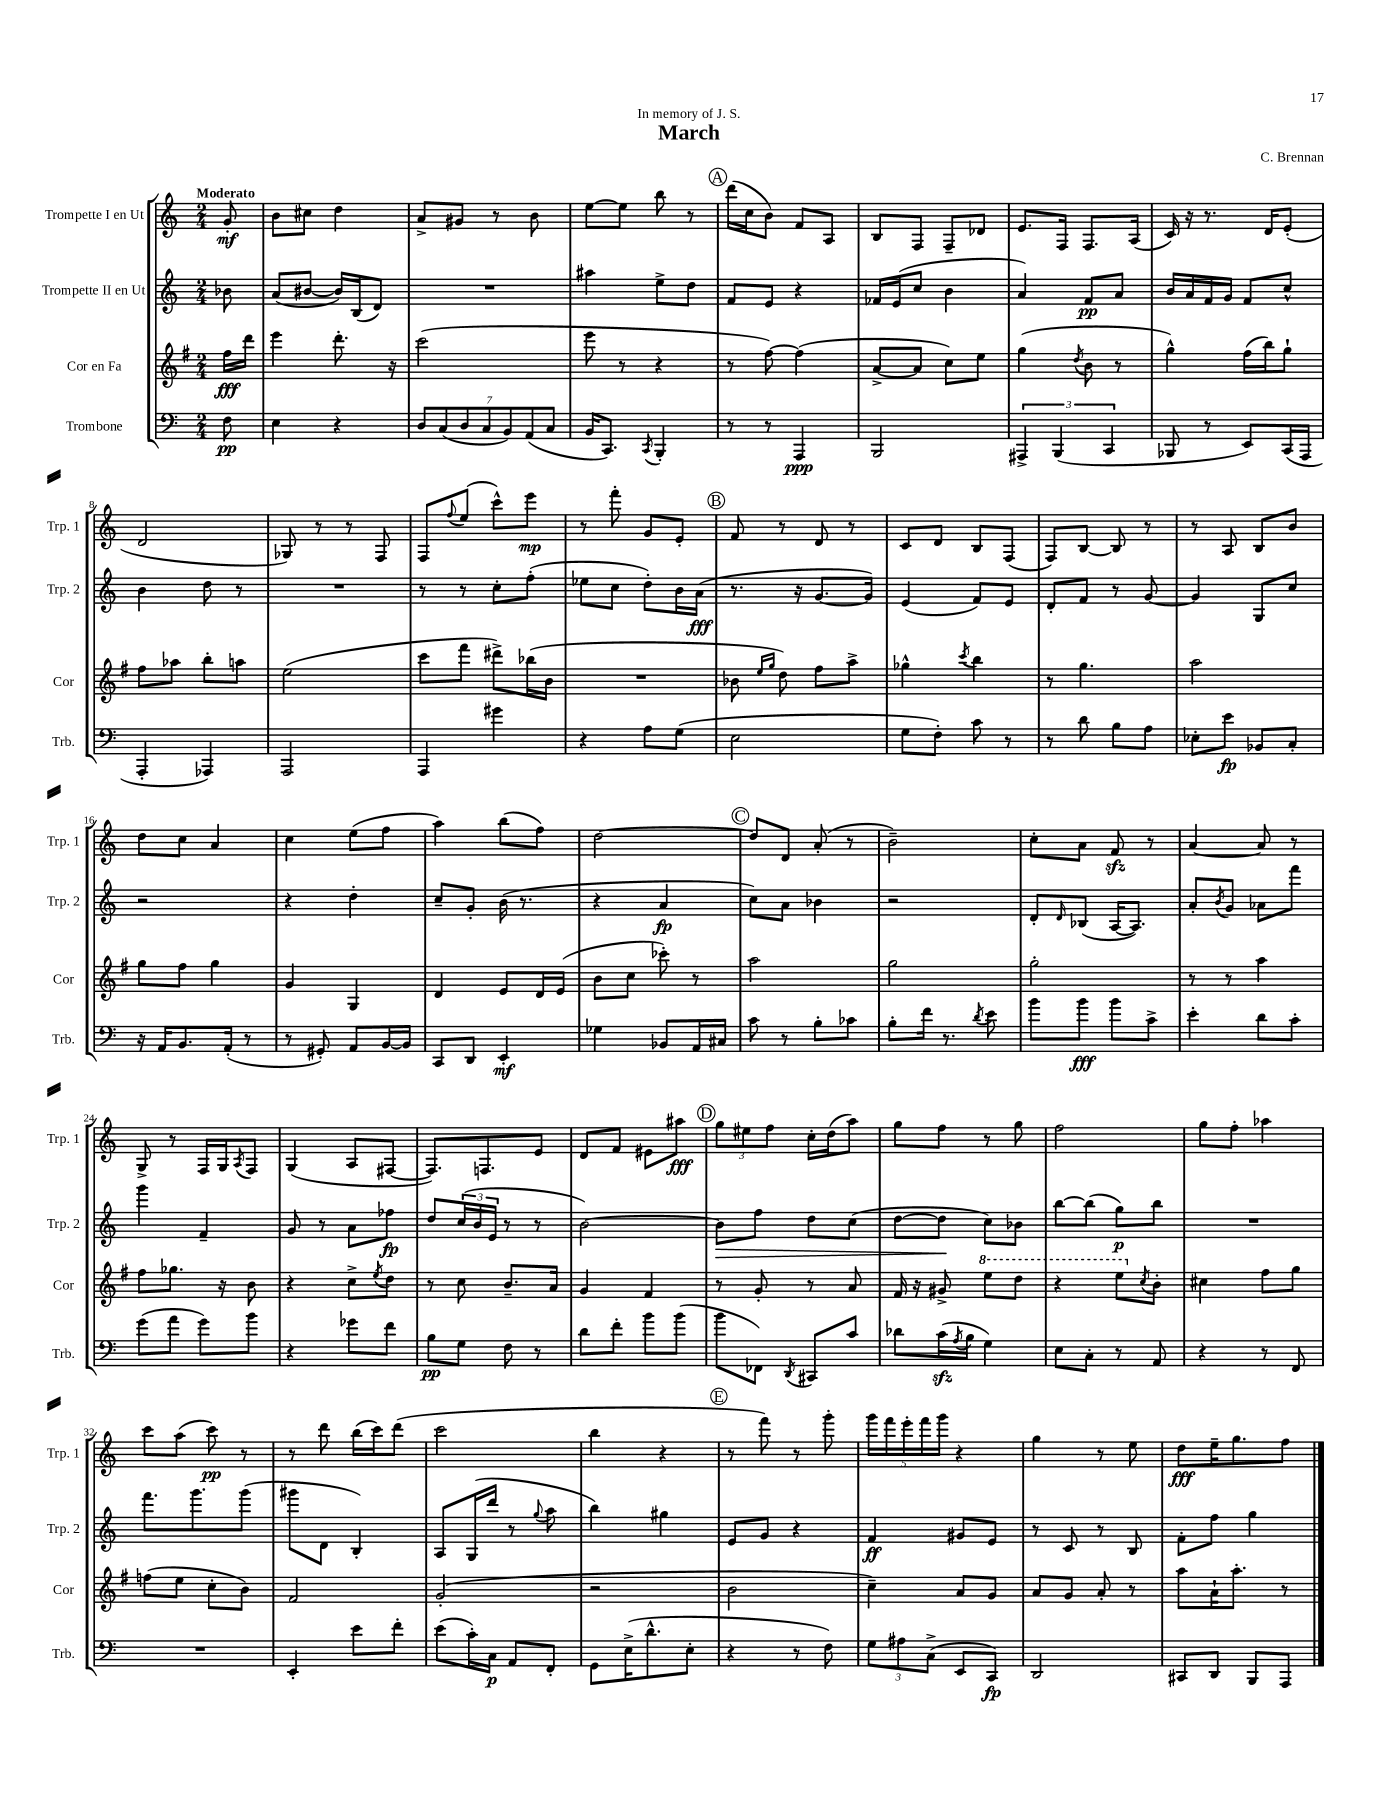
\header { title = "March" composer = "C. Brennan" dedication = "In memory of J. S." }
<<
\new StaffGroup <<
\new Staff = "s0" \with { instrumentName = "Trompette I en Ut" shortInstrumentName = "Trp. 1" } {
    \clef treble \key c \major \numericTimeSignature \time 2/4 \partial 8 \tempo "Moderato"
    g'8-.\mf |
    b'8 cis''8 d''4 |
    a'8-> gis'8 r8 b'8 |
    e''8~ e''8 b''8 r8 |
    \mark \markup { \circle "A" } d'''16( c''16 b'8) f'8 a8 |
    b8 f8 f8-- des'8 |
    e'8. f16 f8. a16( |
    c'16) r16 r8. d'16 e'8-.( |
    d'2 |
    ges8) r8 r8 f8 |
    f8 \appoggiatura { f''8 } e''8( c'''8-^) e'''8\mp |
    r8 f'''8-. g'8 e'8-. |
    \mark \markup { \circle "B" } f'8 r8 d'8 r8 |
    c'8 d'8 b8 f8( |
    f8) b8~ b8 r8 |
    r8 a8 b8 b'8 |
    d''8 c''8 a'4 |
    c''4 e''8( f''8 |
    a''4) b''8( f''8) |
    d''2~ |
    \mark \markup { \circle "C" } d''8 d'8 a'8-.( r8 |
    b'2--) |
    c''8-. a'8 f'8\sfz r8 |
    a'4~ a'8 r8 |
    g8-> r8 f16 g16 \acciaccatura { a8 } f8 |
    g4( a8 fis8~ |
    fis8.) f8. e'8 |
    d'8 f'8 eis'8 ais''8\fff |
    \mark \markup { \circle "D" } \tuplet 3/2 { g''8 eis''8 f''8 } c''16-. d''16( a''8) |
    g''8 f''8 r8 g''8 |
    f''2 |
    g''8 f''8-. aes''4 |
    c'''8 a''8( c'''8\pp) r8 |
    r8 d'''8 b''16( c'''16) d'''8( |
    c'''2 |
    b''4 r4 |
    \mark \markup { \circle "E" } r8 f'''8) r8 g'''8-. |
    \tuplet 5/4 { g'''16 f'''16 e'''16-. f'''16 g'''16 } r4 |
    g''4 r8 e''8 |
    d''8\fff e''16-- g''8. f''8 \bar "|." |
}
\new Staff = "s1" \with { instrumentName = "Trompette II en Ut" shortInstrumentName = "Trp. 2" } {
    \clef treble \key c \major \numericTimeSignature \time 2/4 \partial 8
    bes'8 |
    a'8( bis'8~ bis'16) b16( d'8) |
    R2 |
    ais''4 e''8-> d''8 |
    \mark \markup { \circle "A" } f'8 e'8 r4 |
    fes'16 e'16( c''8 b'4 |
    a'4) f'8\pp a'8 |
    b'16 a'16 f'16 g'16 f'8 c''8-^ |
    b'4 d''8 r8 |
    R2 |
    r8 r8 c''8-. f''8-.( |
    ees''8 c''8 d''8-.) b'16 a'16\fff( |
    \mark \markup { \circle "B" } r8. r16 g'8.~ g'16) |
    e'4( f'8) e'8 |
    d'8-. f'8 r8 g'8~ |
    g'4 g8 c''8 |
    r2 |
    r4 d''4-. |
    c''8-- g'8-. b'16( r8. |
    r4 a'4\fp |
    \mark \markup { \circle "C" } c''8) a'8 bes'4 |
    r2 |
    d'8-. \grace { d'16 } bes8( a16~ a8.) |
    a'8-. \acciaccatura { b'8 } g'8 aes'8 f'''8 |
    g'''4 f'4-- |
    g'8 r8 a'8 fes''8\fp |
    d''8 \tuplet 3/2 { c''16( b'16 e'16 } r8 r8 |
    b'2~) |
    \mark \markup { \circle "D" } b'8\> f''8 d''8 c''8( |
    d''8~ d''8\! c''8) bes'8 |
    b''8~ b''8( g''8\p) b''8 |
    R2 |
    f'''8. g'''8. g'''8( |
    gis'''8 d'8 b4-.) |
    a8 g16( d'''16 r8 \appoggiatura { g''8 } a''8 |
    b''4) gis''4 |
    \mark \markup { \circle "E" } e'8 g'8 r4 |
    f'4\ff gis'8 e'8 |
    r8 c'8 r8 b8 |
    f'8-. f''8 g''4 \bar "|." |
}
\new Staff = "s2" \with { instrumentName = "Cor en Fa" shortInstrumentName = "Cor" } {
    \clef treble \key g \major \numericTimeSignature \time 2/4 \partial 8
    fis''16\fff d'''16 |
    e'''4 d'''8.-. r16 |
    c'''2( |
    e'''8 r8 r4 |
    \mark \markup { \circle "A" } r8 fis''8~) fis''4( |
    a'8~-> a'8 c''8) e''8 |
    g''4( \acciaccatura { d''8 } b'8 r8 |
    g''4-^) fis''16( b''16) g''8-! |
    fis''8 aes''8 b''8-. a''8 |
    e''2( |
    c'''8 fis'''8 dis'''8->) bes''16( b'16 |
    R2 |
    \mark \markup { \circle "B" } bes'8 \grace { e''16 g''16 } d''8) fis''8 a''8-> |
    ges''4-^ \acciaccatura { c'''8 } b''4 |
    r8 g''4. |
    a''2 |
    g''8 fis''8 g''4 |
    g'4 g4 |
    d'4 e'8 d'16 e'16( |
    b'8 c''8 ces'''8-.) r8 |
    \mark \markup { \circle "C" } a''2 |
    g''2 |
    g''2-. |
    r8 r8 a''4 |
    fis''8 ges''8. r16 b'8 |
    r4 c''8-> \acciaccatura { e''8 } d''8 |
    r8 c''8 b'8.-- a'16 |
    g'4 fis'4 |
    \mark \markup { \circle "D" } r8 g'8-. r8 a'8 |
    fis'16 r16 gis'8-> \ottava #1 e'''8 d'''8 |
    r4 e'''8 \ottava #0 \acciaccatura { c''8 } b'8-. |
    cis''4 fis''8 g''8 |
    f''8( e''8 c''8-. b'8) |
    fis'2 |
    g'2-.( |
    r2 |
    \mark \markup { \circle "E" } b'2 |
    c''4--) a'8 g'8 |
    a'8 g'8 a'8-. r8 |
    a''8 a'16-! a''8.-. r8 \bar "|." |
}
\new Staff = "s3" \with { instrumentName = "Trombone" shortInstrumentName = "Trb." } {
    \clef bass \key c \major \numericTimeSignature \time 2/4 \partial 8
    f8\pp |
    e4 r4 |
    \tuplet 7/4 { d8 c8( d8 c8 b,8) a,8( c8 } |
    b,16 c,8.) \acciaccatura { c,8 } b,,4-. |
    \mark \markup { \circle "A" } r8 r8 a,,4\ppp |
    b,,2 |
    \tuplet 3/2 { ais,,4-> b,,4( c,4 } |
    bes,,8 r8 e,8) c,16( a,,16 |
    a,,4-. aes,,4) |
    a,,2 |
    a,,4 gis'4 |
    r4 a8 g8( |
    \mark \markup { \circle "B" } e2 |
    g8 f8-.) c'8 r8 |
    r8 d'8 b8 a8 |
    ees8-. e'8\fp bes,8 c8-. |
    r16 a,16 b,8. a,16-.( r8 |
    r8 gis,8-.) a,8 b,16~ b,16 |
    c,8 d,8 e,4-.\mf |
    ges4 bes,8 a,16 cis16 |
    \mark \markup { \circle "C" } c'8 r8 b8-. ces'8 |
    b8-. f'16 r8. \acciaccatura { d'8 } e'8 |
    b'8 b'8\fff b'8 c'8-> |
    e'4-. d'8 c'8-. |
    g'8( a'8 g'8) b'8 |
    r4 ges'8 f'8 |
    b8\pp g8 f8 r8 |
    d'8 f'8-. b'8 b'8( |
    \mark \markup { \circle "D" } b'8 fes,8) \acciaccatura { d,8 } cis,8 c'8 |
    des'8 c'16\sfz( \acciaccatura { a8 } b16 g4) |
    e8 c8-. r8 a,8 |
    r4 r8 f,8 |
    R2 |
    e,4-. e'8 f'8-. |
    e'8( c'16-.) c16\p a,8 f,8-. |
    g,8 e16->( d'8.-^ e8-. |
    \mark \markup { \circle "E" } r4 r8 f8) |
    \tuplet 3/2 { g8 ais8 c8->( } e,8 c,8\fp) |
    d,2 |
    cis,8 d,8 b,,8 a,,8 \bar "|." |
}
>>
>>
